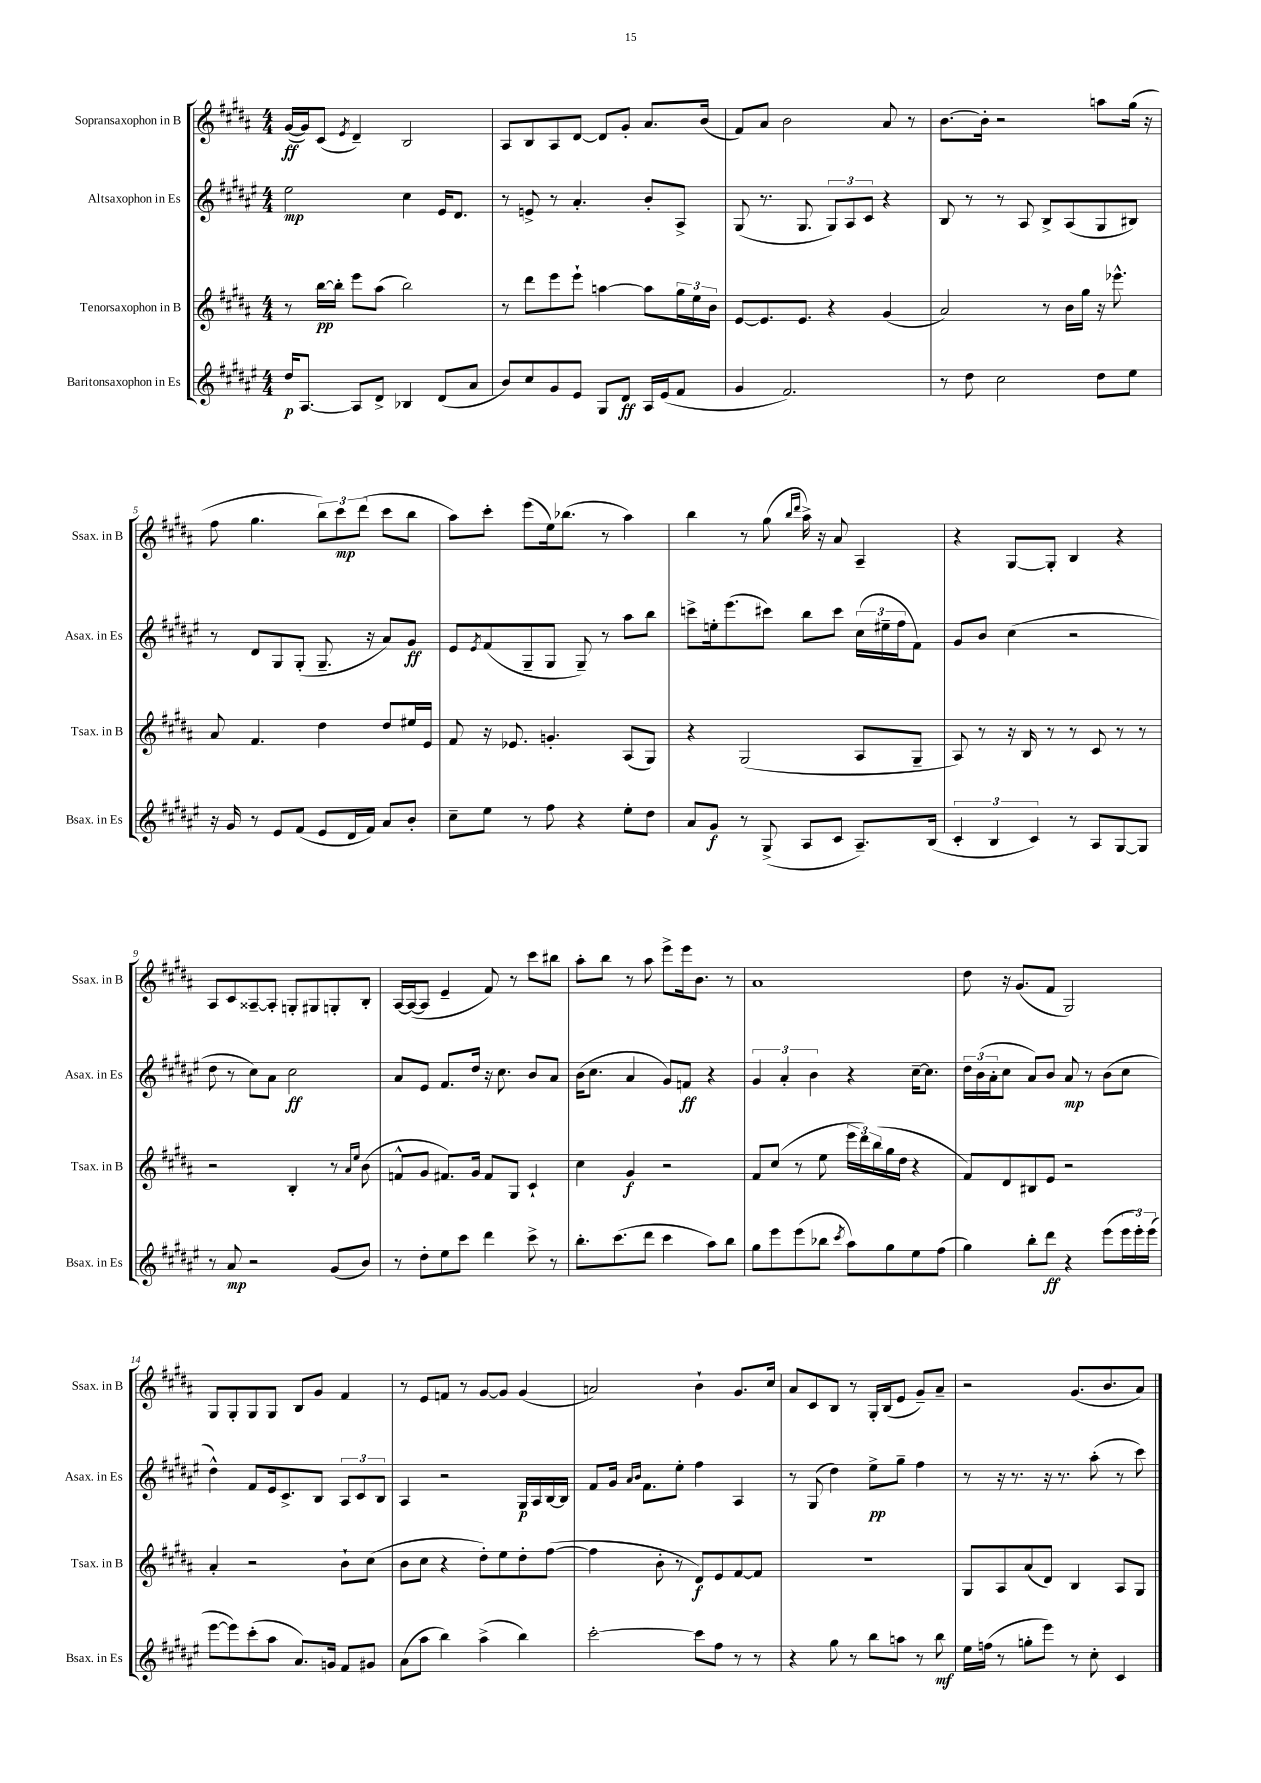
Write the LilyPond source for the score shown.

<<
\new StaffGroup <<
\new Staff = "s0" \with { instrumentName = "Sopransaxophon in B" shortInstrumentName = "Ssax. in B" } {
    \clef treble \key b \major \numericTimeSignature \time 4/4
    gis'16~\ff( gis'16) cis'8( \acciaccatura { e'8 } dis'4--) b2 |
    ais8 b8 ais8 dis'8~ dis'8 gis'8-. ais'8. b'16( |
    fis'8) ais'8 b'2 ais'8 r8 |
    b'8.~ b'16-. r2 a''8 gis''16( r16 |
    fis''8 gis''4. \tuplet 3/2 { b''8) cis'''8\mp dis'''8( } cis'''8 b''8 |
    ais''8) cis'''8-. e'''8( e''16) bes''8.( r8 ais''4) |
    b''4 r8 gis''8( \grace { b''16 dis'''16 } ais''16->) r16 ais'8 ais4-- |
    r4 gis8~ gis8-. b4 r4 |
    ais8 cis'8 aisis8~-- aisis8-. g8-. gis8 g8-. b8-. |
    ais16~ ais16~( ais8 e'4-- fis'8) r8 cis'''8 bis''8 |
    ais''8-. b''8 r8 ais''8 e'''8-> e'''16 b'8. r8 |
    ais'1 |
    dis''8 r16 gis'8.( fis'8 gis2) |
    gis8 gis8-. gis8 gis8 b8 gis'8 fis'4 |
    r8 e'8 f'8 r8 gis'8~ gis'8 gis'4( |
    a'2) b'4-! gis'8. cis''16 |
    ais'8 cis'8 b8 r8 gis16-. b16( e'8 gis'8--) ais'8-- |
    r2 gis'8.( b'8. ais'8) \bar "|." |
}
\new Staff = "s1" \with { instrumentName = "Altsaxophon in Es" shortInstrumentName = "Asax. in Es" } {
    \clef treble \key fis \major \numericTimeSignature \time 4/4
    eis''2\mp cis''4 eis'16 dis'8. |
    r8 e'8-> r8 ais'4.-. b'8-. ais8-> |
    gis8( r8. gis8. \tuplet 3/2 { gis8) ais8 cis'8 } r4 |
    b8 r8 r8 ais8 b8-> ais8( gis8 bis8) |
    r8 dis'8 gis8 gis8-.( gis8.-- r16 ais'8) gis'8\ff |
    eis'8 \acciaccatura { eis'8 } fis'8( gis8-- gis8 gis8--) r8 ais''8 b''8 |
    c'''8-> e''16-. eis'''8.( cis'''8) b''8 cis'''8 \tuplet 3/2 { cis''16( eis''16-- fis''16 } fis'8) |
    gis'8 b'8 cis''4( r2 |
    dis''8 r8 cis''8) ais'8 cis''2\ff |
    ais'8 eis'8 fis'8. dis''16 r16 cis''8. b'8 ais'8 |
    b'16( cis''8. ais'4 gis'8) f'8\ff r4 |
    \tuplet 3/2 { gis'4 ais'4-. b'4 } r4 cis''16~-- cis''8. |
    \tuplet 3/2 { dis''16 b'16( ais'16-. } cis''8 ais'8) b'8 ais'8\mp r8 b'8( cis''8 |
    dis''4-^) fis'8 eis'16 cis'8.-> b8 \tuplet 3/2 { ais8 cis'8 b8 } |
    ais4 r2 gis16\p ais16 b16~ b16 |
    fis'8 gis'16 \grace { ais'16 b'16 } fis'8. eis''8-. fis''4 ais4 |
    r8 gis8( dis''4) eis''8->\pp gis''8-- fis''4 |
    r8 r16 r8. r16 r8. ais''8-.( r8 cis'''8) \bar "|." |
}
\new Staff = "s2" \with { instrumentName = "Tenorsaxophon in B" shortInstrumentName = "Tsax. in B" } {
    \clef treble \key b \major \numericTimeSignature \time 4/4
    r8 b''16~\pp b''16-. e'''8 ais''8( b''2) |
    r8 dis'''8 e'''8 e'''8-! a''4~ a''8 \tuplet 3/2 { gis''16 e''16 b'16 } |
    e'8~ e'8. e'8. r4 gis'4( |
    ais'2) r8 b'16 gis''16 r16 ees'''8.-^ |
    ais'8 fis'4. dis''4 dis''8 eis''16 e'16 |
    fis'8 r16 ees'8. g'4.-. ais8( gis8) |
    r4 gis2( ais8 gis8-- |
    ais8) r8 r16 b16 r8 r8 cis'8 r8 r8 |
    r2 b4-. r8 \grace { ais'16 e''16 } b'8( |
    f'8-^ gis'8 fis'8.) gis'16 fis'8 gis8 cis'4-! |
    cis''4 gis'4\f r2 |
    fis'8 cis''8( r8 e''8 \tuplet 3/2 { e'''16 dis'''16) b''16( } gis''16 dis''16 r4 |
    fis'8) dis'8 bis8 e'8 r2 |
    ais'4-. r2 b'8-! cis''8( |
    b'8 cis''8 r4 dis''8-.) e''8 dis''8-. fis''8~( |
    fis''4 b'8-. r8 dis'8\f) e'8 fis'8~ fis'8 |
    R1 |
    gis8 ais8 ais'8( dis'8) b4 ais8 gis8 \bar "|." |
}
\new Staff = "s3" \with { instrumentName = "Baritonsaxophon in Es" shortInstrumentName = "Bsax. in Es" } {
    \clef treble \key fis \major \numericTimeSignature \time 4/4
    dis''16\p ais8.~ ais8 dis'8-> bes4 dis'8( ais'8 |
    b'8) cis''8 gis'8 eis'8 gis8 dis'8\ff ais16 eis'16( fis'8 |
    gis'4 fis'2.) |
    r8 dis''8 cis''2 dis''8 eis''8 |
    r16 gis'16 r8 eis'8 fis'8( eis'8 dis'16 fis'16) ais'8 b'8-. |
    cis''8-- eis''8 r8 fis''8 r4 eis''8-. dis''8 |
    ais'8 gis'8\f r8 gis8->( ais8 cis'8 ais8.--) b16( |
    \tuplet 3/2 { cis'4-. b4 cis'4) } r8 ais8 gis8~ gis8 |
    r8 ais'8\mp r2 gis'8( b'8) |
    r8 dis''8-. eis''8 cis'''8 dis'''4 cis'''8-> r8 |
    b''8.-. cis'''8.( dis'''8 cis'''4 ais''8) b''8 |
    gis''8 eis'''8 eis'''8( bes''8 \acciaccatura { cis'''8 } ais''8) gis''8 eis''8 fis''8( |
    gis''4) b''8-. dis'''8\ff r4 eis'''8( \tuplet 3/2 { eis'''16 eis'''16-.) eis'''16( } |
    eis'''8~ eis'''8) cis'''8-.( ais''8 ais'8.) g'16 fis'8 gis'8 |
    ais'8( ais''8 b''4) ais''4->( b''4) |
    cis'''2~-. cis'''8 fis''8 r8 r8 |
    r4 gis''8 r8 b''8 a''8 r8 b''8\mf |
    eis''16 f''16( r8 g''8-. eis'''8) r8 cis''8-. cis'4 \bar "|." |
}
>>
>>
